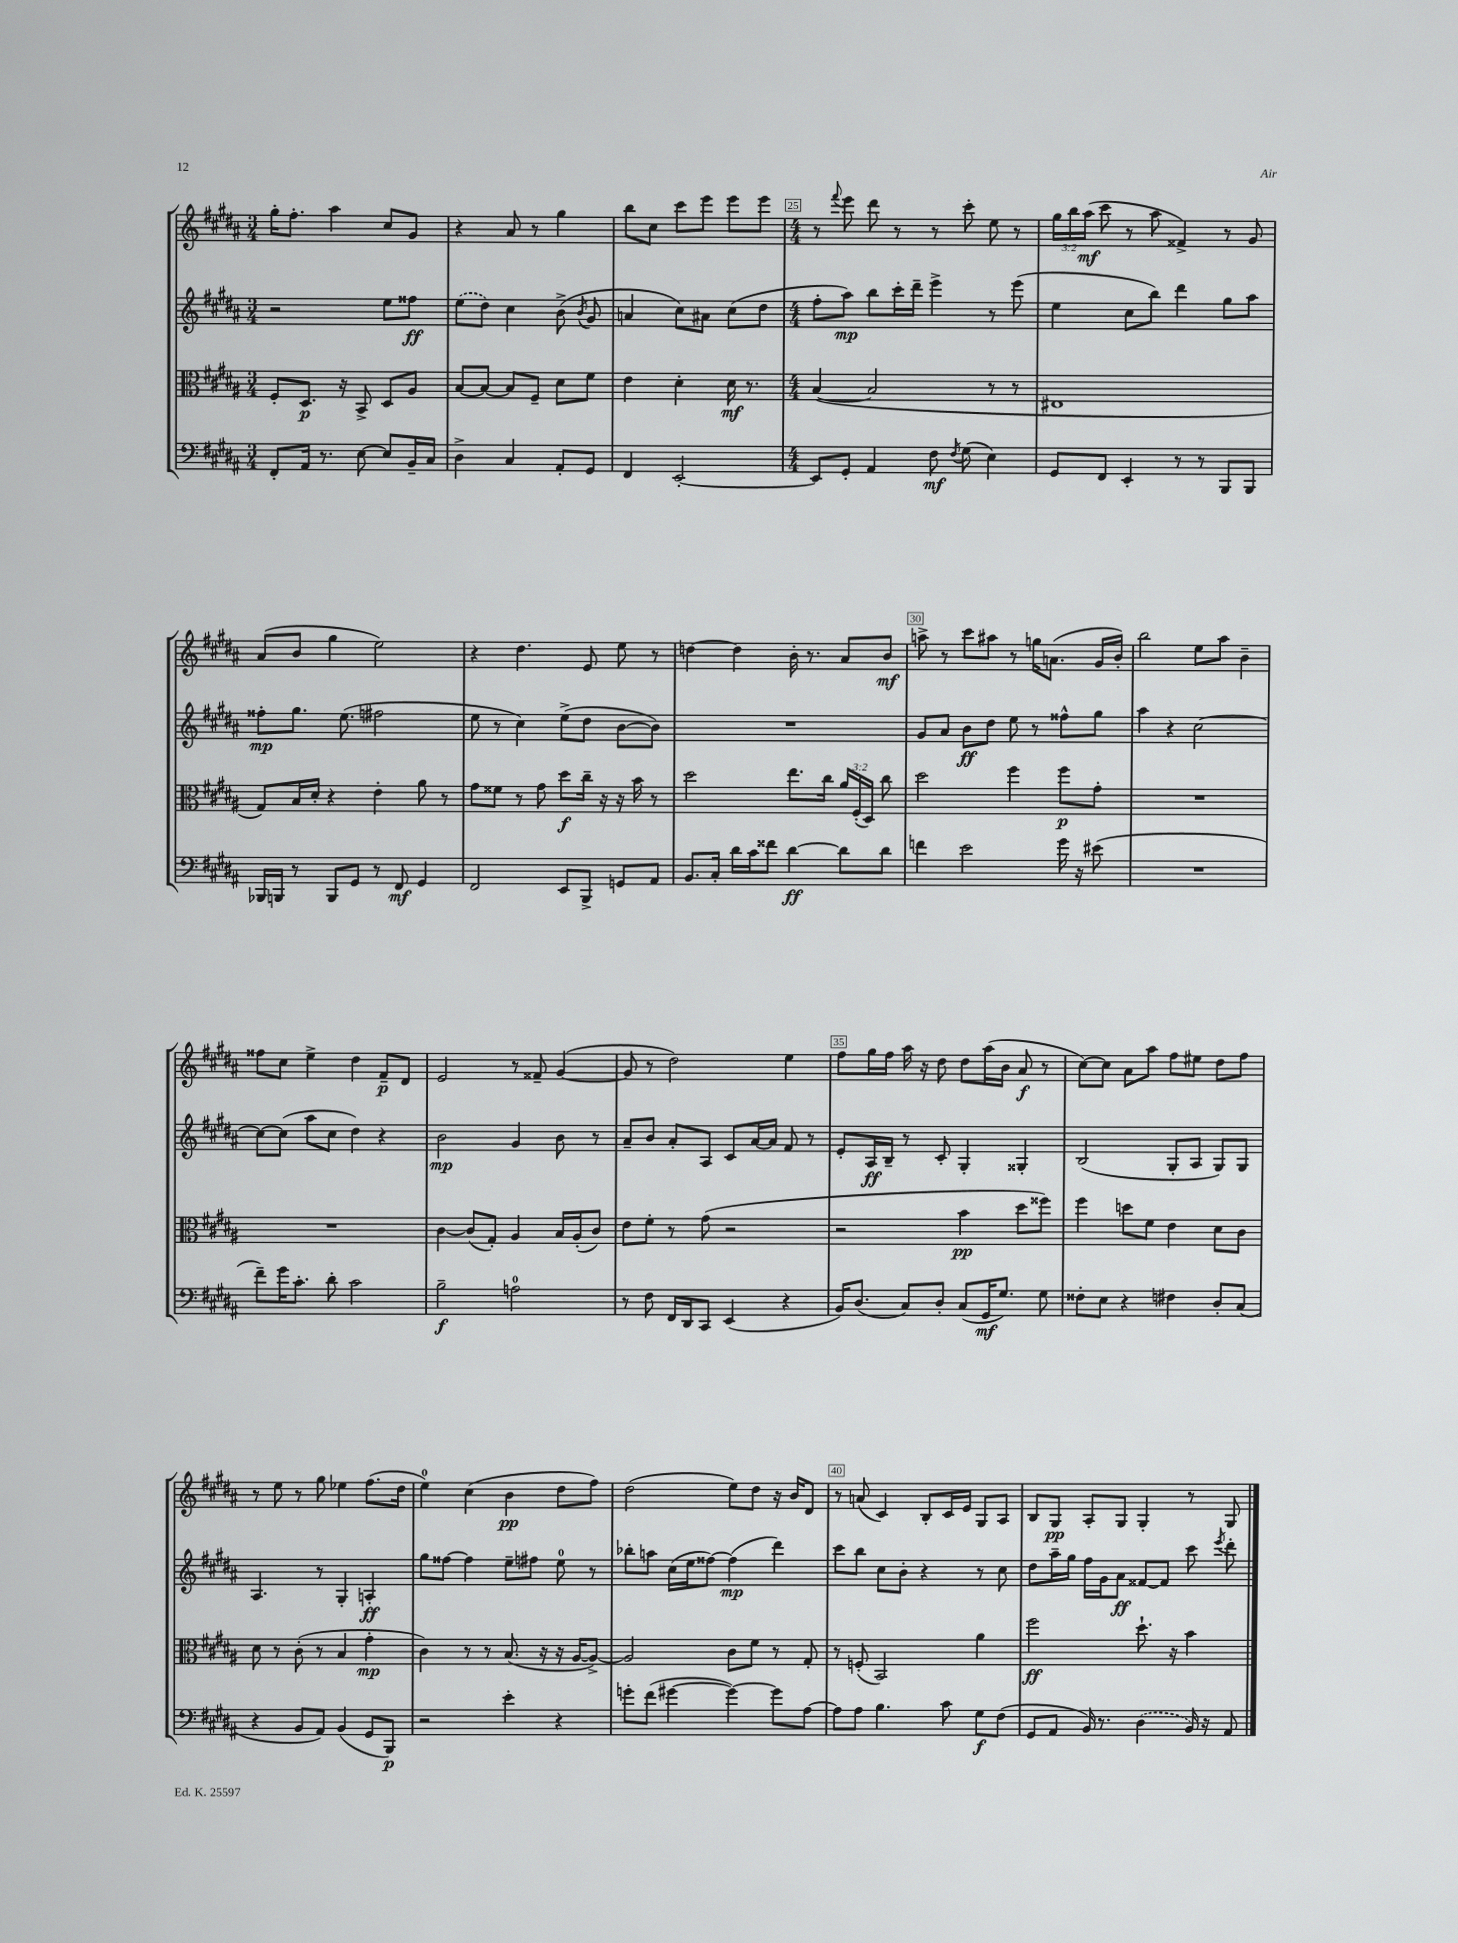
<<
\new StaffGroup <<
\new Staff = "s0" {
    \clef treble \key b \major \numericTimeSignature \time 3/4 \override Staff.TupletNumber.text = #tuplet-number::calc-fraction-text
    \autoBeamOff gis''16[-. fis''8.]-. ais''4 cis''8[ gis'8] |
    r4 ais'8 r8 gis''4 |
    b''8[ cis''8] cis'''8[ e'''8] e'''8[ e'''8] |
    \numericTimeSignature \time 4/4 r8 \appoggiatura { fis'''8 } e'''8 dis'''8 r8 r8 cis'''8-. e''8 r8 |
    \tuplet 3/2 { gis''16[ b''16 ais''16]\mf( } cis'''8 r8 ais''8 fisis'4->) r8 gis'8 |
    ais'8[( b'8] gis''4 e''2) |
    r4 dis''4. e'8 e''8 r8 |
    d''4~ d''4 b'16-. r8. ais'8[ b'8]\mf |
    a''8-> r8 cis'''8[ ais''8] r8 g''16[ a'8.]( gis'16[ b'16]-.) |
    b''2 e''8[ ais''8] b'4-- |
    fisis''8[ cis''8] e''4-> dis''4 fis'8[--\p dis'8] |
    e'2 r8 fisis'8-- gis'4~( |
    gis'8 r8 dis''2) e''4 |
    fis''8[ gis''16 fis''16] ais''16 r16 dis''8 dis''8[ ais''16( b'16] ais'8\f r8 |
    cis''8[~) cis''8] ais'8[ ais''8] fis''8[ eis''8] dis''8[ fis''8] |
    r8 e''8 r8 gis''8 ees''4 fis''8.[( dis''16] |
    e''4-0) cis''4( b'4\pp dis''8[ fis''8]) |
    dis''2( e''8[) dis''8] r16 b'16[ dis'8] |
    r8 a'8( cis'4) b8[-. cis'16 e'16] gis8[ ais8] |
    b8[ gis8]\pp ais8[-. gis8] gis4-. r8 gis8 \bar "|." |
}
\new Staff = "s1" {
    \clef treble \key b \major \numericTimeSignature \time 3/4
    \autoBeamOff r2 e''8[ fisis''8]\ff |
    \once \slurDashed e''8[( dis''8]) cis''4 b'8->( \acciaccatura { b'8 } gis'8 |
    a'4 cis''8[) ais'8] cis''8[( dis''8] |
    \numericTimeSignature \time 4/4 fis''8[-. ais''8]\mp) b''8[ cis'''16-. dis'''16]-- e'''4-> r8 e'''8( |
    e''4 cis''8[ b''8]) dis'''4 gis''8[ ais''8] |
    fisis''8[-.\mp gis''8.] e''8.( fis''2 |
    e''8 r8 cis''4) e''8[->( dis''8] b'8[~ b'8]) |
    R1 |
    gis'8[ ais'8] b'8[\ff dis''8] e''8 r8 fisis''8[-^ gis''8] |
    ais''4 r4 cis''2~ |
    cis''8[~ cis''8]( ais''8[ cis''8] dis''4) r4 |
    b'2\mp gis'4 b'8 r8 |
    ais'8[-- b'8] ais'8[-. ais8] cis'8[ ais'16~ ais'16] fis'8 r8 |
    e'8[-. ais16\ff b16]-- r8 cis'8-. gis4-. gisis4-. |
    b2( gis8[-. ais8] gis8[) gis8] |
    ais4. r8 gis4-. a4-.\ff |
    gis''8[ fisis''8]~ fisis''4 e''8[-- fis''8] e''8-0 r8 |
    bes''8[-. a''8] cis''16[( e''16 fisis''8]~) fisis''4\mp( dis'''4) |
    cis'''8[ b''8] cis''8[ b'8]-. r4 r8 cis''8 |
    dis''8[ ais''16-- gis''16] fis''16[ gis'16 ais'8]\ff fisis'8[~ fisis'8] cis'''8 \acciaccatura { e'''8 } dis'''8-. \bar "|." |
}
\new Staff = "s2" {
    \clef alto \key b \major \numericTimeSignature \time 3/4 \override Staff.TupletNumber.text = #tuplet-number::calc-fraction-text
    \autoBeamOff fis8[-. dis8.]\p r16 b,8-> dis8[ ais8] |
    b8[~ b8]~ b8[ fis8]-- dis'8[ fis'8] |
    e'4 dis'4-. dis'16\mf r8. |
    \numericTimeSignature \time 4/4 b4~( b2 r8 r8 |
    eis1 |
    gis8[) b16 dis'16]-. r4 e'4-. ais'8 r8 |
    gis'8[ fisis'8] r8 gis'8 dis''8[\f cis''16]-- r16 r16 b'16 r8 |
    dis''2 e''8.[ cis''16] \tuplet 3/2 { ais'16[ fis16-.( dis16]) } cis''8 |
    dis''2 fis''4 fis''8[\p gis'8]-. |
    R1 |
    R1 |
    cis'4~ cis'8[( gis8]-.) ais4 b16[ ais16-.( cis'8]) |
    e'8[ fis'8]-. r8 gis'8( r2 |
    r2 b'4\pp dis''8[ fisis''8]) |
    fis''4 d''8[ fis'8] e'4 dis'8[ cis'8] |
    dis'8 r8 cis'8-.( r8 b4 gis'4-.\mp |
    cis'4) r8 r8 b8.( r16 r16 ais16[~ ais8]~->) |
    ais2 cis'8[ fis'8] r8 gis8-. |
    r8 f8-.( b,2) ais'4 |
    fis''2\ff dis''8.-! r16 b'4 \bar "|." |
}
\new Staff = "s3" {
    \clef bass \key b \major \numericTimeSignature \time 3/4
    \autoBeamOff fis,8[-. ais,16] r8. e8~ e8[ b,16-- cis16] |
    dis4-> cis4 ais,8[-. gis,8] |
    fis,4 e,2~-. |
    \numericTimeSignature \time 4/4 e,8[ gis,8]-. ais,4 fis8\mf \acciaccatura { fis8 } gis8( e4) |
    gis,8[ fis,8] e,4-. r8 r8 b,,8[ b,,8] |
    bes,,16[ b,,16] r8 b,,8[ gis,8] r8 fis,8\mf gis,4 |
    fis,2 e,8[ b,,8]-> g,8[ ais,8] |
    b,8.[ cis16]-. dis'16[ cis'16 fisis'8] dis'4~\ff dis'8[ dis'8] |
    f'4 e'2 gis'16 r16 eis'8( |
    R1 |
    fis'8[--) gis'16 cis'8.]-. dis'8-. cis'2 |
    b2--\f a2-0 |
    r8 fis8 fis,16[ dis,16 cis,8] e,4( r4 |
    b,16[) dis8.]( cis8[) dis8]-. cis8[( gis,16\mf gis8.]) gis8 |
    fisis8[-. e8] r4 fis4 dis8[-. cis8]( |
    r4 b,8[ ais,8]) b,4( gis,8[ b,,8]\p) |
    r2 e'4-. r4 |
    g'8[-. fis'8]( gis'4~ gis'4~) gis'8[ ais8]~ |
    ais8[ ais8] b4. cis'8 gis8[\f fis8]( |
    gis,8[ ais,8] b,16) r8. \once \slurDashed dis4( b,16) r16 ais,8 \bar "|." |
}
>>
>>
\layout { \context { \Score currentBarNumber = #22 \override BarNumber.break-visibility = ##(#f #t #t) barNumberVisibility = #(every-nth-bar-number-visible 5) \override BarNumber.stencil = #(make-stencil-boxer 0.1 0.3 ly:text-interface::print) } }
